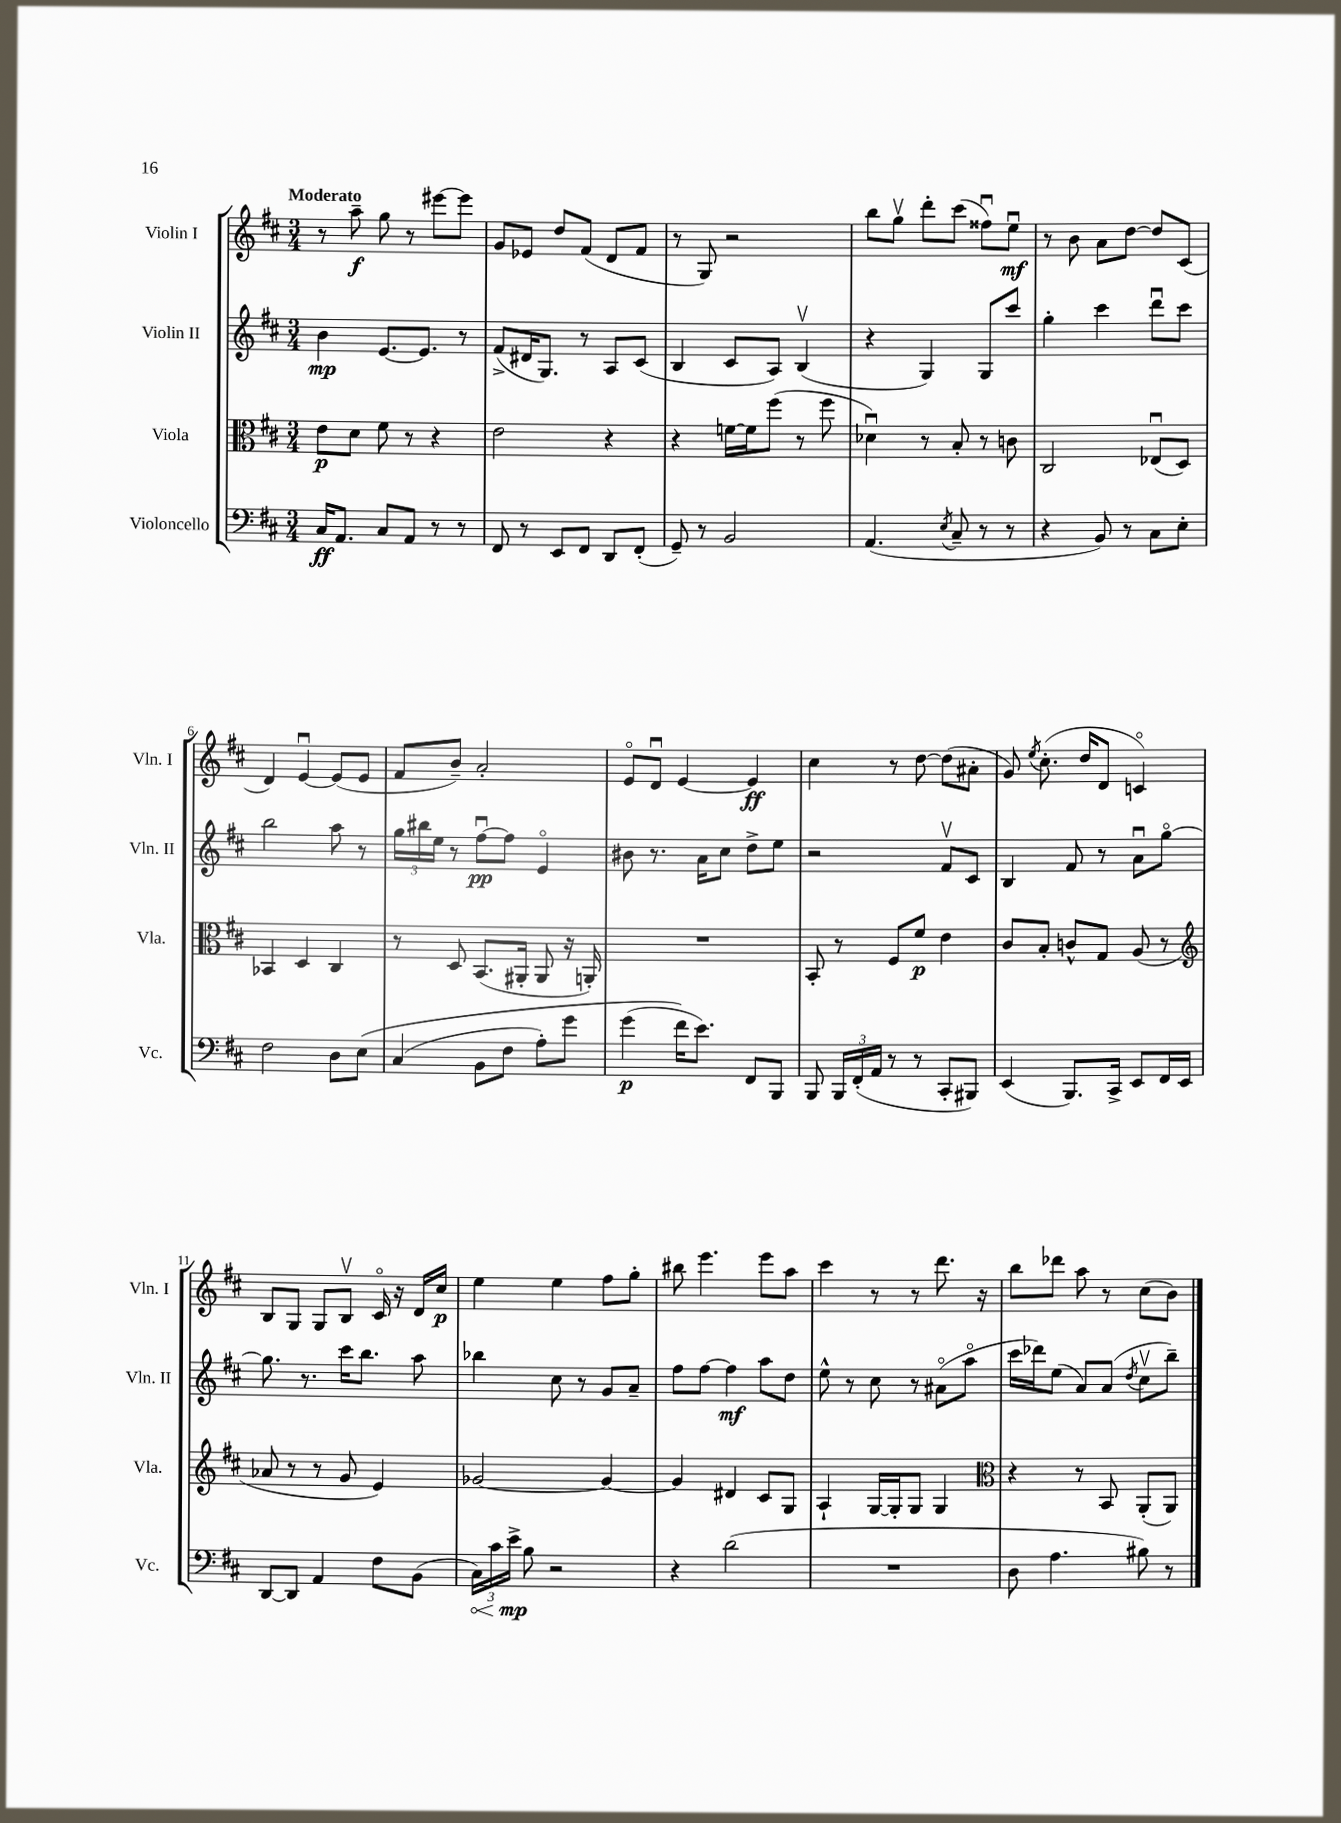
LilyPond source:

<<
\new StaffGroup <<
\new Staff = "s0" \with { instrumentName = "Violin I" shortInstrumentName = "Vln. I" } {
    \clef treble \key d \major \numericTimeSignature \time 3/4 \tempo "Moderato"
    \autoBeamOff r8 a''8--\f g''8 r8 eis'''8[~ eis'''8] |
    g'8[ ees'8] d''8[ fis'8]( d'8[ fis'8] |
    r8 g8) r2 |
    b''8[ g''8]\upbow d'''8[-. cis'''8]( fisis''8[\downbow) e''8]\downbow\mf |
    r8 b'8 a'8[ d''8]~ d''8[ cis'8]( |
    d'4) e'4~\downbow e'8[( e'8] |
    fis'8[ b'8]--) a'2-. |
    e'8[\flageolet d'8]\downbow e'4~ e'4\ff |
    cis''4 r8 d''8~ d''8[( ais'8]-. |
    g'8) \acciaccatura { e''8 } cis''8.-.( d''16[ d'8] c'4\flageolet) |
    b8[ g8] g8[ b8]\upbow cis'16\flageolet r16 d'16[ cis''16]\p |
    e''4 e''4 fis''8[ g''8]-. |
    bis''8 e'''4. e'''8[ a''8] |
    cis'''4 r8 r8 d'''8. r16 |
    b''8[ des'''8] a''8 r8 cis''8[( b'8]) \bar "|." |
}
\new Staff = "s1" \with { instrumentName = "Violin II" shortInstrumentName = "Vln. II" } {
    \clef treble \key d \major \numericTimeSignature \time 3/4
    \autoBeamOff b'4\mp e'8.[~ e'8.] r8 |
    fis'8[->( dis'16 g8.]) r8 a8[ cis'8]( |
    b4 cis'8[ a8]) b4\upbow( |
    r4 g4) g8[ cis'''8] |
    g''4-. cis'''4 d'''8[\downbow cis'''8] |
    b''2 a''8 r8 |
    \tuplet 3/2 { g''16[ bis''16 e''16] } r8 fis''8[~\downbow\pp fis''8] e'4\flageolet |
    bis'8 r8. a'16[ cis''8] d''8[-> e''8] |
    r2 fis'8[\upbow cis'8] |
    b4 fis'8 r8 a'8[\downbow g''8]~\flageolet |
    g''8. r8. cis'''16[ b''8.] a''8 |
    bes''4 cis''8 r8 g'8[ a'8]-- |
    fis''8[ fis''8]~ fis''4\mf a''8[ d''8] |
    e''8-^ r8 cis''8 r8 ais'8[\flageolet( a''8]\flageolet |
    cis'''16[ des'''16) e''8]( a'8[) a'8]( \acciaccatura { d''8 } cis''8[\upbow b''8]--) \bar "|." |
}
\new Staff = "s2" \with { instrumentName = "Viola" shortInstrumentName = "Vla." } {
    \clef alto \key d \major \numericTimeSignature \time 3/4
    \autoBeamOff e'8[\p d'8] fis'8 r8 r4 |
    e'2 r4 |
    r4 f'16[~ f'16 fis''8]( r8 fis''8 |
    des'4\downbow) r8 b8-. r8 c'8 |
    cis2 ees8[\downbow( d8]) |
    bes,4 d4 cis4 |
    r8 d8 b,8.[( ais,16]-. ais,8 r16 a,16-.) |
    R2. |
    b,8-. r8 fis8[ fis'8]\p e'4 |
    cis'8[ b8]-. c'8[-^ g8] a8( r8 |
    \clef treble aes'8 r8 r8 g'8 e'4) |
    ges'2~ ges'4~ |
    ges'4 dis'4 cis'8[ g8] |
    a4-! g16[~ g16-. g8] g4 |
    \clef alto r4 r8 b,8 a,8[-.( a,8]) \bar "|." |
}
\new Staff = "s3" \with { instrumentName = "Violoncello" shortInstrumentName = "Vc." } {
    \clef bass \key d \major \numericTimeSignature \time 3/4
    \autoBeamOff cis16[\ff a,8.] cis8[ a,8] r8 r8 |
    fis,8 r8 e,8[ fis,8] d,8[ fis,8]-.( |
    g,8--) r8 b,2 |
    a,4.( \acciaccatura { e8 } cis8-- r8 r8 |
    r4 b,8) r8 cis8[ e8]-. |
    fis2 d8[ e8]\( |
    cis4( b,8[ fis8] a8[-.) g'8] |
    g'4\p( fis'16[\) e'8.]) fis,8[ b,,8] |
    b,,8 \tuplet 3/2 { b,,16[ fis,16-.( a,16] } r8 r8 cis,8[-. bis,,8]) |
    e,4( b,,8.[) cis,16]-> e,8[ fis,16 e,16] |
    d,8[~ d,8] a,4 fis8[ b,8]( |
    \tuplet 3/2 { \once \override Hairpin.circled-tip = ##t cis16[\<) cis'16 e'16]->\mp\! } b8 r2 |
    r4 d'2( |
    R2. |
    d8 a4. bis8) r8 \bar "|." |
}
>>
>>
